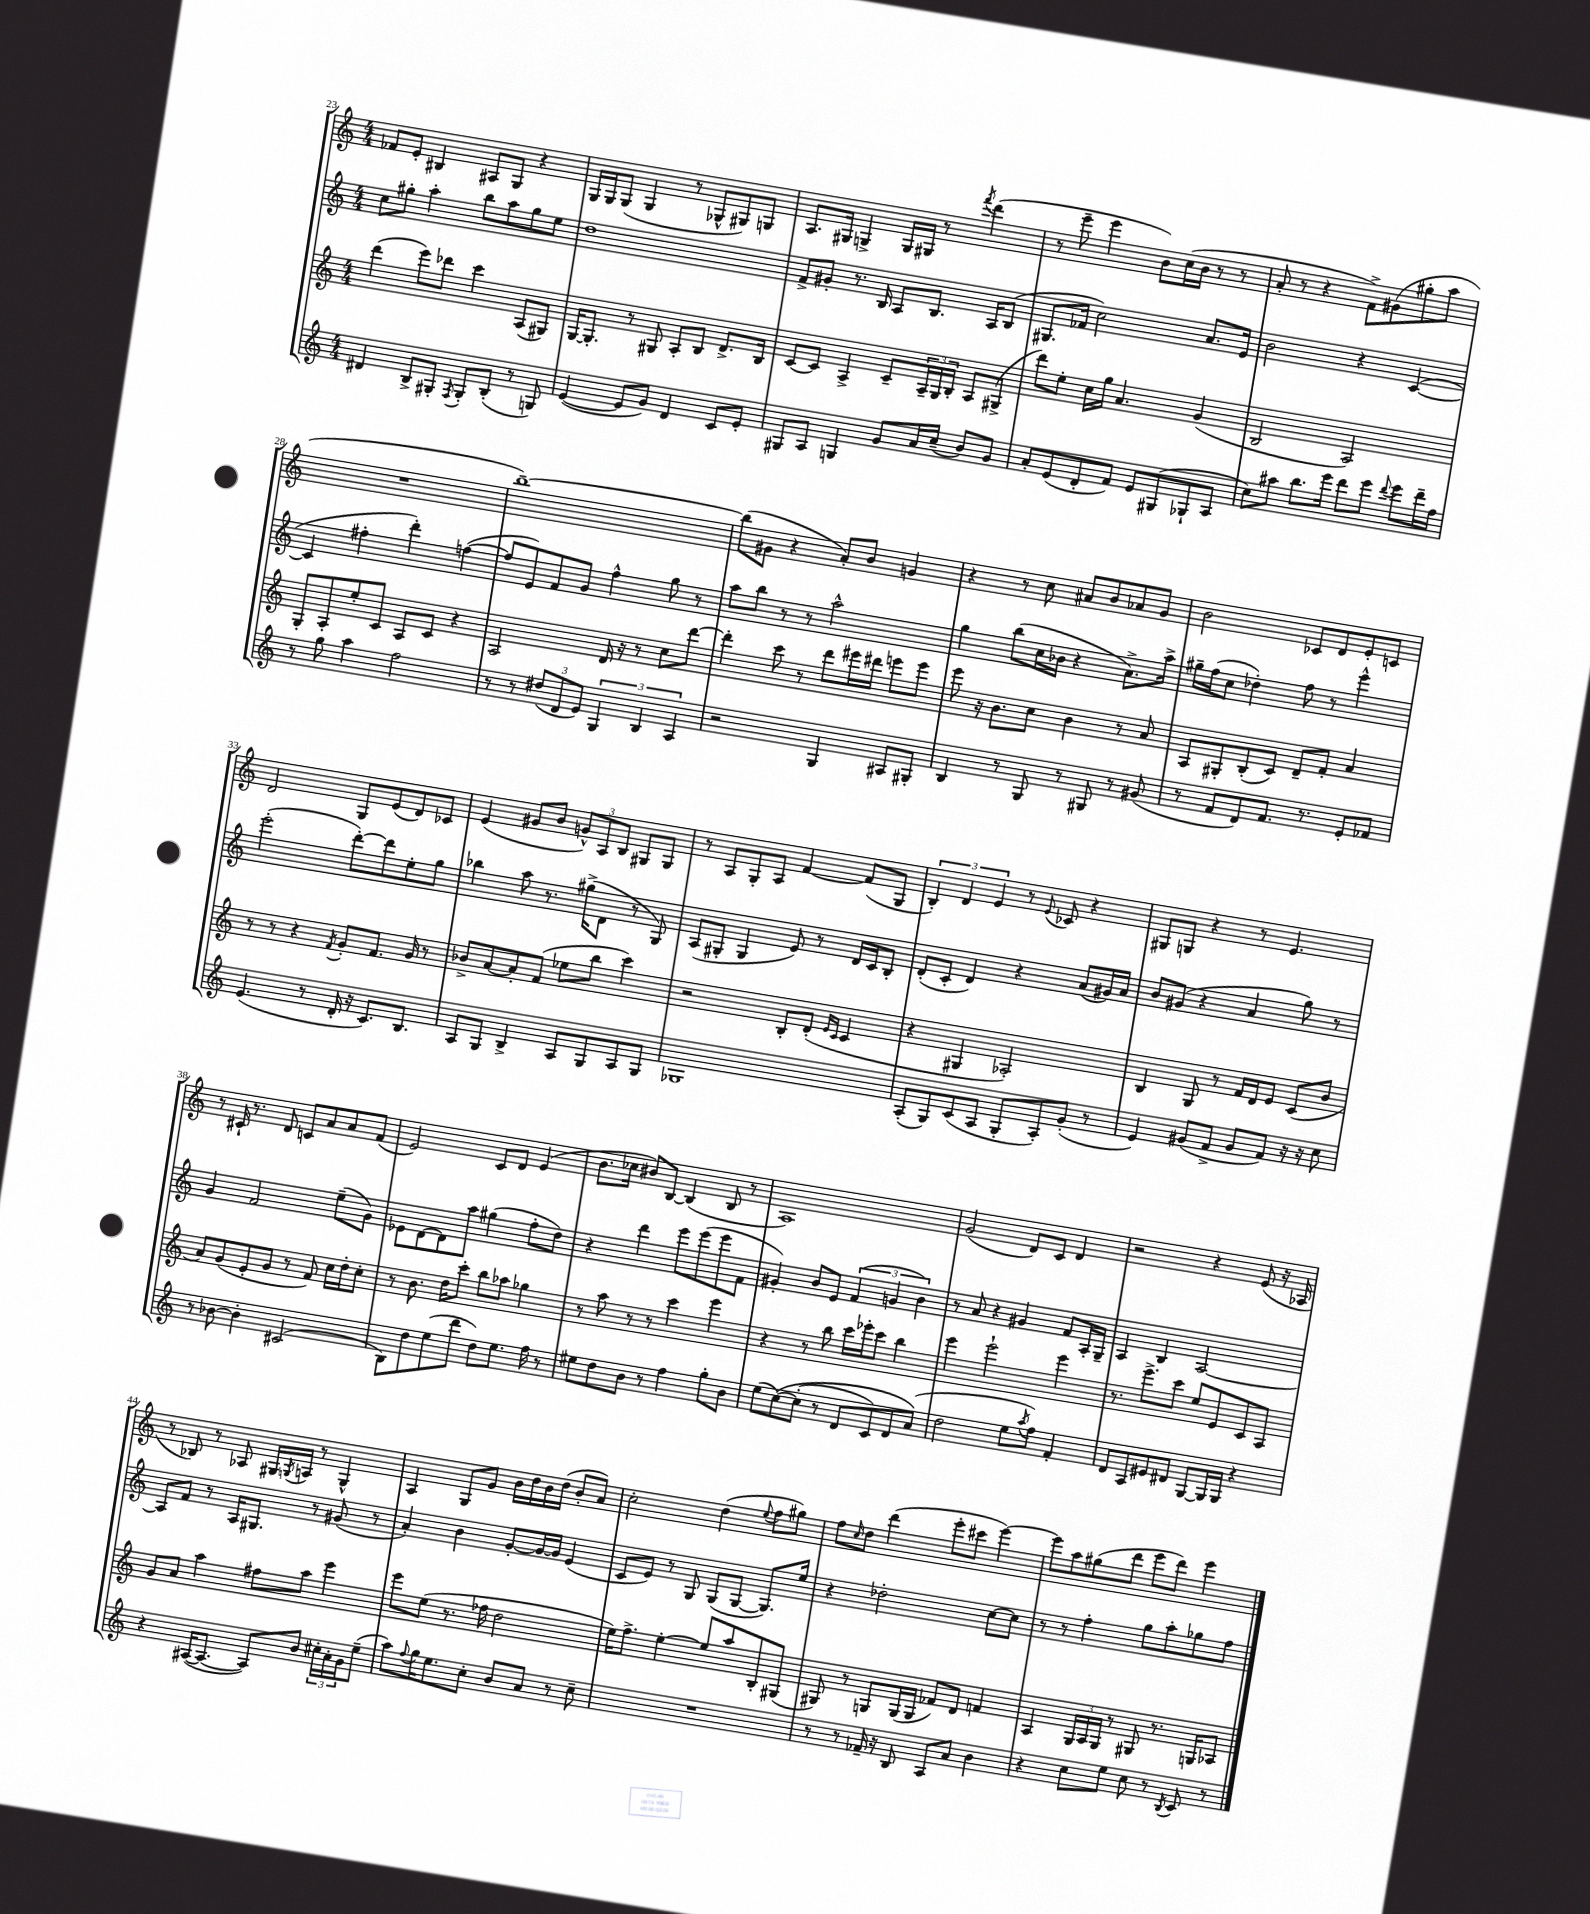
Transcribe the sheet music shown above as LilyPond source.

<<
\new StaffGroup <<
\new Staff = "s0" {
    \clef treble \key c \major \numericTimeSignature \time 4/4
    fes'8 e'8-. bis4 ais8 g8 r4 |
    g16 g16 g8( g4 r8 ges8-^ gis8) g8 |
    a8. gis16 g4-> g16 gis16 r8 \acciaccatura { f'''8 } d'''4( |
    r8 e'''8-- e'''4 b'8) c''16( b'16 r8 r8 |
    a'8-. r8 r4 f'8->) gis'8( gis''8-. a''8 |
    R1 |
    b''1~--) |
    b''8( gis'8 r4 a'8-.) b'8 g'4 |
    r4 r8 c''8 ais'8 b'8 aes'8 g'8 |
    b'2 ces'8 d'8 e'8-. c'8 |
    d'2 g8 e'8( d'8) ces'8 |
    e'4( gis'8 b'8 \tuplet 3/2 { g'8-^) a8 b8 } gis8 gis8 |
    r8 a8 g8-. a8 f'4~ f'8( g8 |
    \tuplet 3/2 { b4-.) d'4 e'4 } r8 \appoggiatura { e'8 } ces'8 r4 |
    gis8 g8 r4 r8 e'4. |
    r8 cis'16-! r8. d'8 c'8 a'8 a'8 f'8( |
    e'2) c'8 d'8 e'4( |
    b'8. ces''16 bis'8) b8~ b4( b8 r8 |
    a1) |
    g'2( d'8) c'8 d'4 |
    r2 r4 e'8( r16 aes16 |
    r8 bes8) r8 aes8 gis16 \acciaccatura { g8 } a16 r8 g4-^ |
    a4 g8 g'8 b'16 d''16 b'16 d''16( b'8-. a'8) |
    c''2-. d''4( \appoggiatura { e''8 } f''8 gis''8) |
    f''8 \grace { c''16 } d''8 d'''4( e'''8-. cis'''8 e'''4~) |
    e'''8 a''8 gis''8( d'''8 e'''8 d'''8) e'''4 \bar "|." |
}
\new Staff = "s1" {
    \clef treble \key c \major \numericTimeSignature \time 4/4
    c''8 gis''8-. a''4-. b''8 a''8 gis''8 e''8 |
    d''1 |
    f'8-> gis'8-. r8. b16 a8 b8. a16 b8( |
    gis8. fes'16 c''2) a'8. e'16 |
    b'2 r4 c'4~( |
    c'4 fis''4-. d'''4-.) f''4~( |
    f''8 e'8) f'8 g'8 f''4-^ g''8 r8 |
    a''8 b''8 r8 r8 a''2-^ |
    g''4 b''8( c''16 bes'16 r4 a'8.->) a''16-> |
    gis''16-- f''16( c''8 des''4-.) f''8 r8 e'''4-^ |
    e'''2-.( d'''8~-.) d'''8 e''8-. g''8 |
    bes''4 a''8 r8. gis''16->( d'8 r8 g8) |
    a8( gis8-. gis4 e'8) r8 d'16 c'16 b8-. |
    d'8-.( c'8-. d'4) r4 a'8( gis'16) a'16 |
    b'8 gis'8( r4 a'4 g''8) r8 |
    g'4 f'2 e''8--( g'8) |
    ees'8 d'8~ d'8 a''8 gis''4( f''8-. d''8) |
    r4 d'''4 e'''8 e'''8( e'''8 f'8 |
    gis'4-.) b'8 e'8 \tuplet 3/2 { f'4( g'4 b'4) } |
    r8 a'8 r4 gis'4 f'8 a16-. g16-- |
    a4 b4 a2~ |
    a8 f'8 r8 a16 gis8. r8 gis'8( r8 |
    a'4-.) b'4 g'8~-. g'16~ g'16 e'4( |
    c'8 e'8) r8 g8 g8( g8~ g8.) e''16 |
    r4 des''2-. c''8~ c''8 |
    r8 r8 f''4-. g''8 a''8-. ges''8 f''8 \bar "|." |
}
\new Staff = "s2" {
    \clef treble \key c \major \numericTimeSignature \time 4/4
    d'''4( e'''8) des'''8 c'''4 a8( gis8) |
    g16~ g8.-. r8 gis8 a8-. b8 d'8.-> b16 |
    c'8~ c'8 a4-> c'8-- \tuplet 3/2 { a16-- g16 b16-. } a8 gis8->( |
    d'''8) e''8-. c''16 g''16 a'4. g'4( |
    b2 a2) |
    g8-. a8-. e''8-. c'8 a8 c'8 r4 |
    a2 d'16 r16 r8 c''8 d'''8~ |
    d'''4-. c'''8 r8 d'''8 eis'''16 dis'''16 e'''8 e'''8 |
    e'''8 r16 b'8. c''8 b'4 r8 a'8 |
    a8 gis8-. b8-.( c'8) d'8-- f'8-. a'4 |
    r8 r8 r4 \acciaccatura { f'8 } g'8-. f'8. g'16 r8 |
    bes'8-> a'8~ a'8-. f'8( ees''8 b''8 c'''4) |
    r2 b8-. d'8-.( \grace { e'16 c'16 } c'4 |
    r4 gis4 aes2-.) |
    b4 g8 r8 f'16 d'16 e'8 c'8( b'8 |
    a'8) g'8( e'8-. g'8 r8 f'8) c''16 d''16-. c''8-. |
    r8 b'8. d''16 c'''8-. b''8 aes''8 ges''4 |
    r8 a''8 r8 r8 c'''4 e'''4 |
    r4 r8 b''8 c'''16 ees'''16-. c'''8 b''4 |
    e'''4 e'''2-! e'''4 |
    r8. e'''8.-> c'''8 e''8 e'8 c'8 a8 |
    g'8 a'8 a''4 fis''8 a''8 e'''4 |
    e'''8 e''8( r8. fes''16 d''2 |
    e''16) f''8.-> e''4~-. e''8 a''8 b8-. gis8( |
    gis8) r8 g8 g16( g16 fes'8) d'8 f'4 |
    a4 \tuplet 3/2 { g16 a16 g16 } r8 gis8 r8. g16 aes8 \bar "|." |
}
\new Staff = "s3" {
    \clef treble \key c \major \numericTimeSignature \time 4/4
    dis'4 b8-> gis8-. \acciaccatura { f8 } gis8-. b8-.( r8 g8) |
    e'4~( e'8 g'8) d'4 c'8 e'8-. |
    gis8 a8 g4 g'8 a'16 c''16--( b'8) g'8 |
    a'8-. e'8( d'8-. f'8) e'8 gis8( ges8-! a8 |
    c''8) ais''8 b''8. e'''16 d'''8 e'''8 \appoggiatura { d'''8 } e'''8 d'''16-- f''16 |
    r8 g''8 a''4 f''2 |
    r8 r8 \tuplet 3/2 { dis''8( d'8 e'8) } \tuplet 3/2 { g4 b4 a4 } |
    r2 g4 ais8 gis8-. |
    b4 r8 g8 r8 gis8 r8 gis'8( |
    r8 f'8 d'8) f'8. r8. e'8-. fes'8 |
    e'4.( r8 d'16-. r16 c'8.) b8. |
    a8 g8 b4-> a8 g8 a8 g8 |
    ges1 |
    a8-.( g8) c'8( a8 g8-. a8-.) g'8-.( r8 |
    e'4) gis'8( f'8-> gis'8 f'8) r16 r16 c''8 |
    r8 bes'8~ bes'4-. cis'2( |
    b8) d''8 e''8( d'''8 d''8) e''8. f''16 r8 |
    eis''8 d''8 b'8 r8 f''4 g''8-. b'8 |
    e''8( c''8~)\( c''8-.( r8 d'8 c'8) d'8 a'8(\) |
    d''2 e''8 \acciaccatura { a''8 } f''8) f'4-. |
    d'8 a8 eis'8 dis'8 g8~ g16 g16 r4 |
    r4 ais16~( ais8.~ ais8) b'8 \tuplet 3/2 { cis''16-. a'16-. g'16 } e''8--( |
    a''8) \appoggiatura { f''8 } g''16 e''8. c''8-. b'8 a'8 r8 c''8-- |
    R1 |
    r8 r8 fes'16-- r16 b8 a8 a'8 b'4 |
    r4 c''8 e''8 c''8 r8 \acciaccatura { b8 } c'8 r8 \bar "|." |
}
>>
>>
\layout { \context { \Score currentBarNumber = #23 } }
